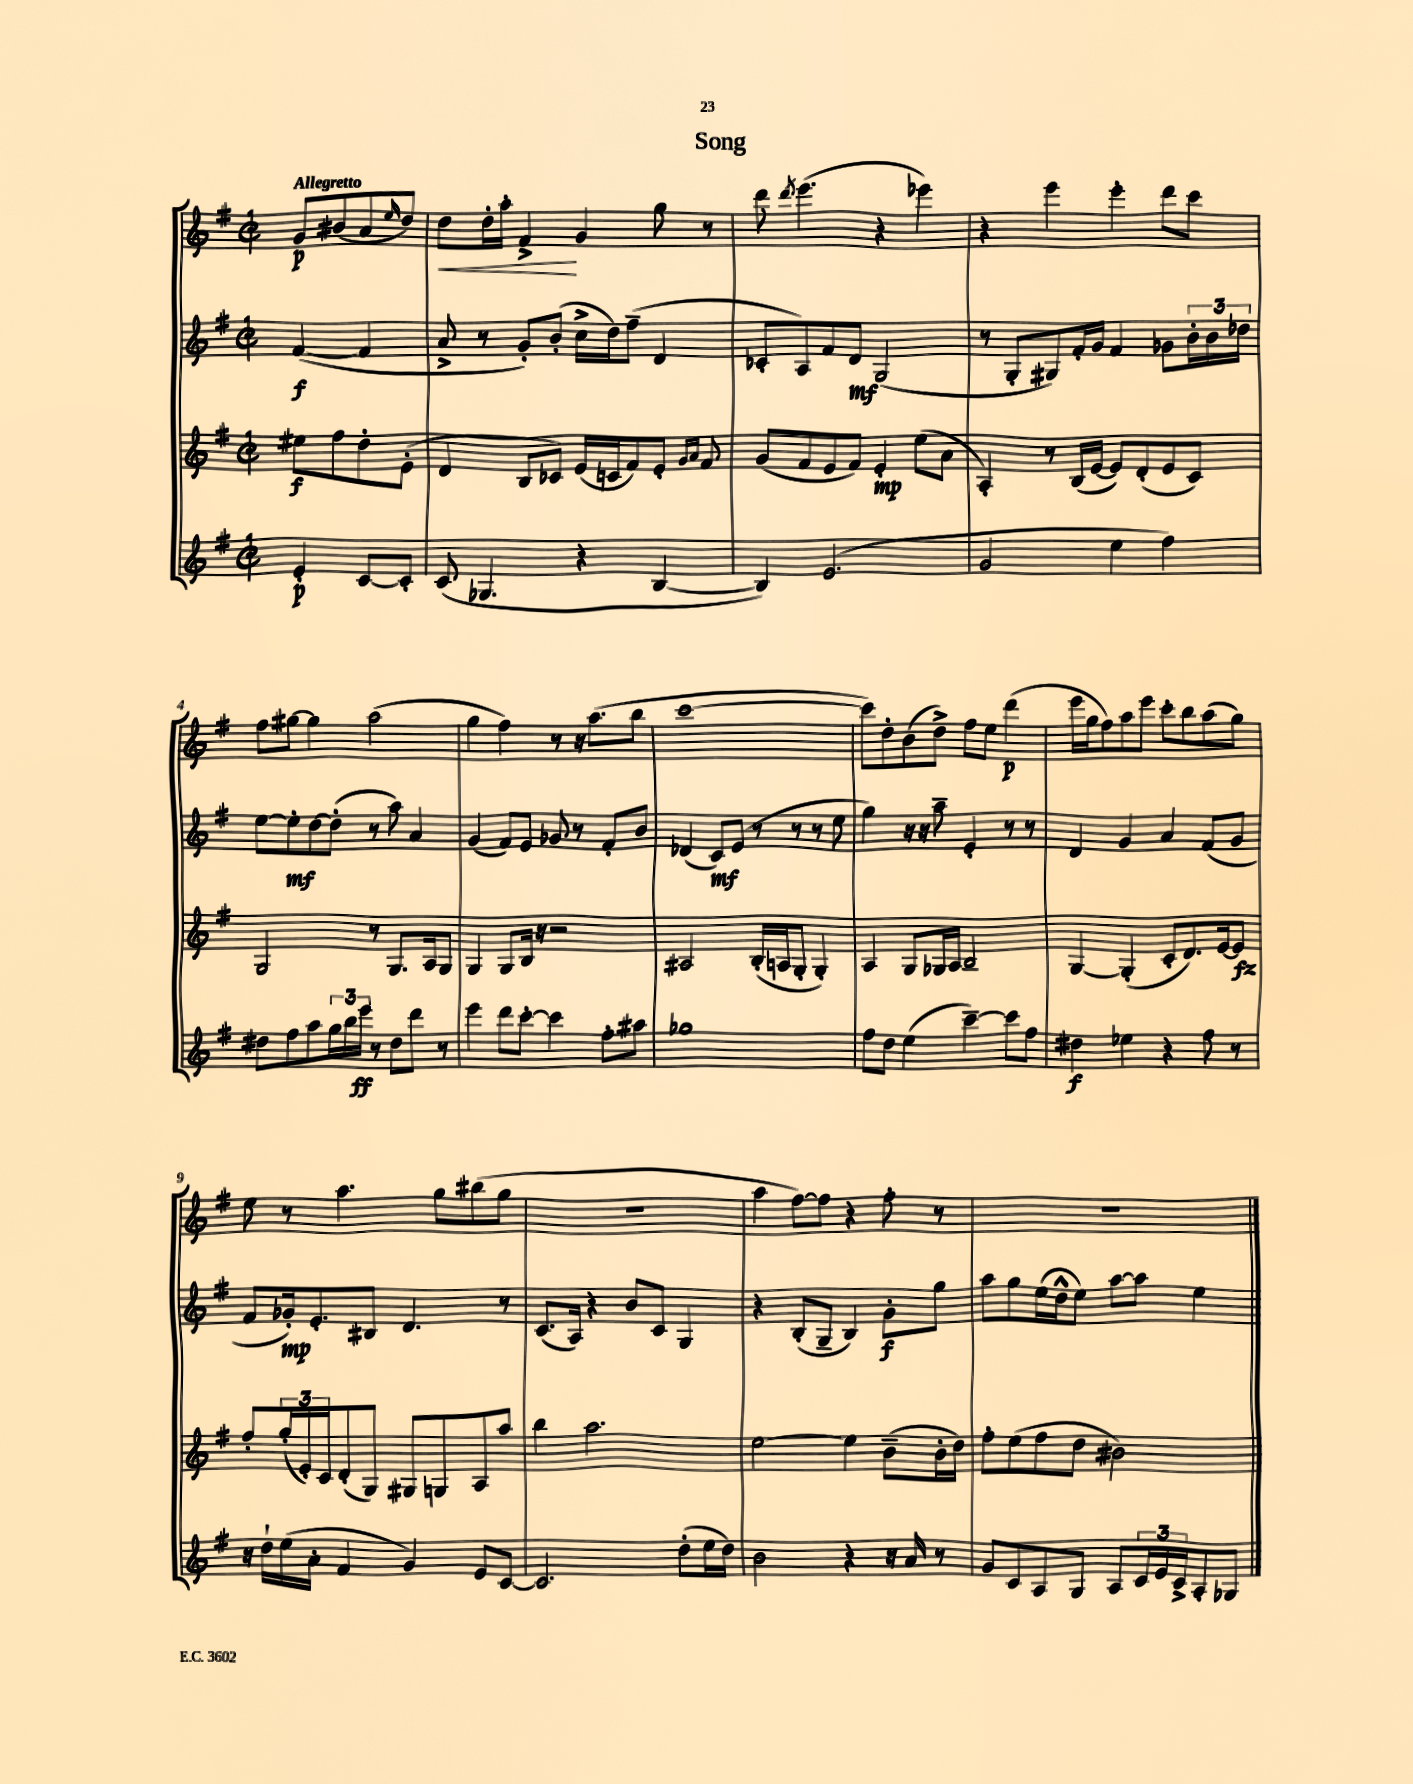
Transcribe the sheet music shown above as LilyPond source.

\header { title = "Song" }
<<
\new StaffGroup <<
\new Staff = "s0" {
    \clef treble \key g \major \defaultTimeSignature \time 2/2 \partial 2 \tempo "Allegretto"
    g'8\p bis'8( a'8 \grace { e''16 } d''8) |
    d''8\< d''16-. a''16-. fis'4->\! g'4 g''8 r8 |
    d'''8 \acciaccatura { d'''8 } e'''4.( r4 ees'''4) |
    r4 e'''4 e'''4-. d'''8 c'''8 |
    fis''8 gis''8~ gis''4 a''2( |
    g''4 fis''4) r8 r16 a''8.( b''8 |
    c'''1~ |
    c'''8) d''8-. b'8( d''8->) fis''8 e''8 d'''4\p( |
    e'''16 g''16 fis''8) a''8 e'''8 c'''8-. b''8 a''8( g''8) |
    e''8 r8 a''4. g''8 bis''8( g''8 |
    r1 |
    a''4 fis''8~) fis''8 r4 fis''8-. r8 |
    R1 \bar "|." |
}
\new Staff = "s1" {
    \clef treble \key g \major \defaultTimeSignature \time 2/2 \partial 2
    fis'4~\f( fis'4 |
    a'8-> r8 g'8-.) b'8-.( c''16-> d''16) fis''8--( d'4 |
    ces'8-. a8) fis'8 d'8\mf g2( |
    r8 g8-. gis8) fis'16-. g'16 fis'4 ges'8 \tuplet 3/2 { b'16-. b'16 des''16 } |
    e''8~ e''8-.\mf d''8~ d''8-.( r8 a''8) a'4 |
    g'4( fis'8) e'8 ges'8 r8 fis'8-. b'8 |
    des'4( c'8\mf) e'8( r8 r8 r8 e''8 |
    g''4) r16 r16 a''8-- e'4-. r8 r8 |
    d'4 g'4 a'4 fis'8( g'8 |
    fis'8 ges'16-.\mp) e'8.-. bis8 d'4. r8 |
    c'8.( a16) r4 b'8 c'8 g4 |
    r4 b8-.( g8-- b4) g'8-.\f g''8 |
    a''8 g''8 e''16( d''16-^ e''8) a''8~ a''8 e''4 \bar "|." |
}
\new Staff = "s2" {
    \clef treble \key g \major \defaultTimeSignature \time 2/2 \partial 2
    eis''8\f fis''8 d''8-. e'8-.( |
    d'4 b8 ces'8) e'16( c'16 fis'8) e'8-. \grace { g'16 a'16 } fis'8 |
    g'8( fis'8 e'8 fis'8) e'4-.\mp e''8( a'8 |
    a4-.) r8 b16( e'16~ e'8) d'8-.( e'8 c'8) |
    g2 r8 g8. a16 g8 |
    g4 g8 b16 r16 r2 |
    ais2 b16-.( a16 g8-. g4-.) |
    a4 g8 ges16 a16 b2-- |
    g4~ g4-.( c'8-. d'8.) e'16~ e'8\fz |
    fis''8-. \tuplet 3/2 { g''16-.( e'16-.) c'16 } d'8-.( g8) gis8 g8 a8 a''8 |
    b''4 a''2. |
    e''2~ e''4 b'8--( b'16-. d''16) |
    fis''8-. e''8( fis''8 d''8 bis'2) \bar "|." |
}
\new Staff = "s3" {
    \clef treble \key g \major \defaultTimeSignature \time 2/2 \partial 2
    e'4-.\p c'8~ c'8-. |
    c'8( ges4. r4 b4~ |
    b4) e'2.( |
    g'2 e''4 fis''4) |
    dis''8 fis''8 a''8 \tuplet 3/2 { g''16 b''16 e'''16\ff } r8 dis''8 d'''8 r8 |
    e'''4 d'''8 c'''8~-. c'''4 fis''8-. ais''8 |
    ges''1 |
    fis''8 d''8 e''4( c'''4~--) c'''8 fis''8 |
    dis''4\f ees''4 r4 fis''8 r8 |
    r16 d''16-! e''16( a'16-. fis'4 g'4) e'8 c'8~ |
    c'2. d''8-.( e''16 d''16) |
    b'2 r4 r16 a'16 r8 |
    g'8 c'8 a8 g8 a8 \tuplet 3/2 { c'16 e'16 c'16-> } a8-. ges8 \bar "|." |
}
>>
>>
